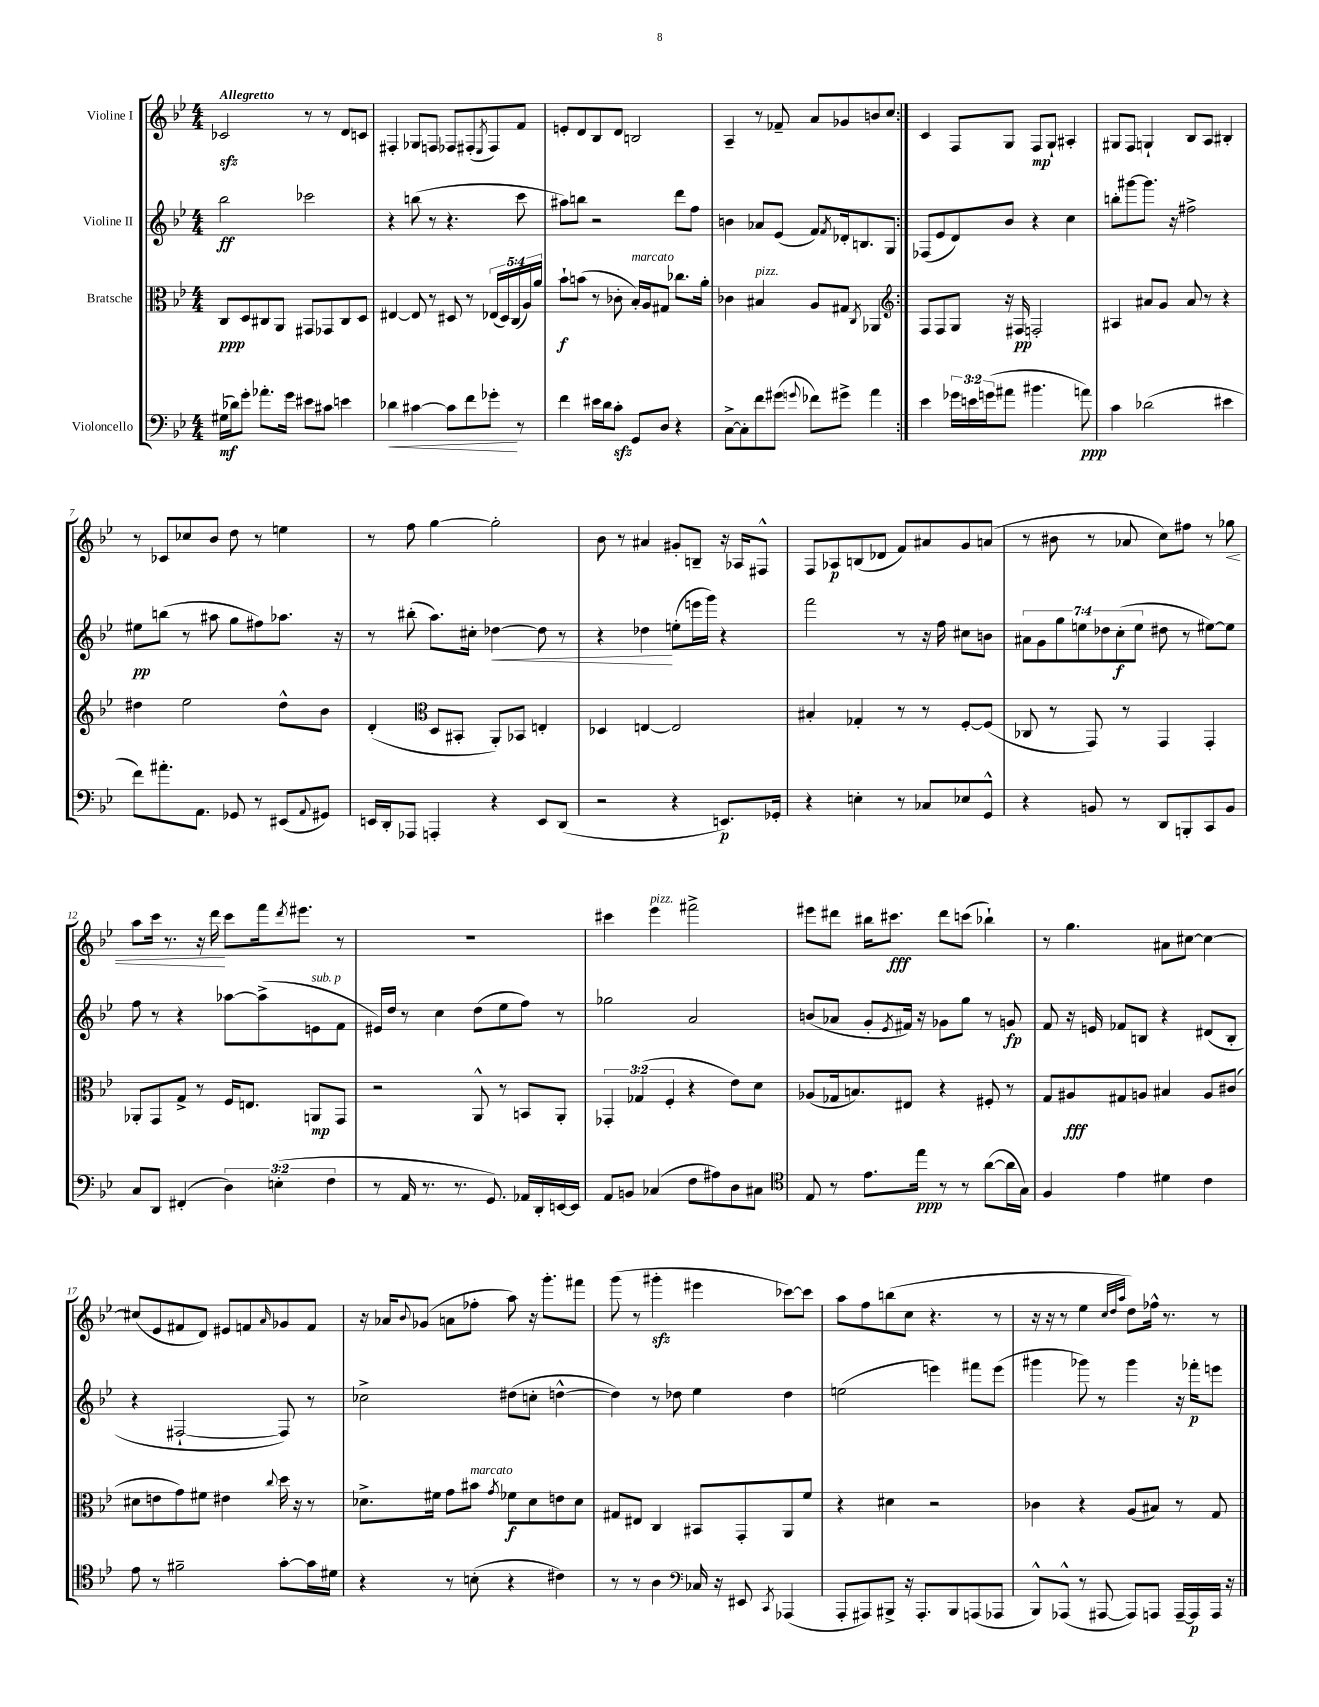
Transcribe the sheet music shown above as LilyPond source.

<<
\new StaffGroup <<
\new Staff = "s0" \with { instrumentName = "Violine I" } {
    \clef treble \key bes \major \numericTimeSignature \time 4/4 \tempo "Allegretto"
    \repeat volta 2 { ces'2\sfz r8 r8 d'8 c'8 |
    fis4-. ges8 f8 fes8 fis8-.( \acciaccatura { ees8 } fis8) f'8 |
    e'8-. d'8 bes8 d'8 b2 |
    a4-- r8 fes'8-- a'8 ges'8 b'8 c''8 | }
    c'4 f8 g8 f8\mp g8-! ais4-. |
    gis8 f8 g4-! bes8 a8 bis4-. |
    r8 ces'8 ces''8 bes'8 d''8 r8 e''4 |
    r8 f''8 g''4~ g''2-. |
    bes'8 r8 ais'4 gis'8-. b8-- r16 aes16 fis8-^ |
    f8 aes8\p b8( des'8 f'8) ais'8 g'8 a'8( |
    r8 bis'8 r8 aes'8 c''8) fis''8 r8 ges''8\< |
    a''8 c'''16 r8. r16 d'''16\! c'''8 f'''16 \acciaccatura { d'''8 } eis'''8. r8 |
    R1 |
    cis'''4 ees'''4^\markup { \italic "pizz." } fis'''2-> |
    eis'''8 dis'''8 bis''16 cis'''8.\fff dis'''8 c'''8( bes''4-!) |
    r8 g''4. ais'8 cis''8~ cis''4~ |
    cis''8( ees'8 fis'8 d'8) eis'8 f'8 \grace { a'16 } ges'8 f'8 |
    r16 aes'16 \appoggiatura { bes'8 } ges'8( a'8 fes''8-. a''8) r16 g'''8.-. fis'''8 |
    g'''8( r8 gis'''4-.\sfz eis'''4 ces'''8~) ces'''8 |
    a''8 f''8 b''8( c''8 r4. r8 |
    r16 r16 r8 ees''4 \grace { c''32 d''32 a''32 } d''8) fes''16-^ r8. r8 \bar "|." |
}
\new Staff = "s1" \with { instrumentName = "Violine II" } {
    \clef treble \key bes \major \numericTimeSignature \time 4/4 \override Staff.TupletNumber.text = #tuplet-number::calc-fraction-text
    \repeat volta 2 { bes''2\ff ces'''2 |
    r4 b''8( r8 r4. c'''8 |
    ais''8) b''8 r2 d'''8 f''8 |
    b'4 aes'8 ees'8( f'8) \acciaccatura { f'8 } des'16-. b8. g8 | }
    fes8( ees'8 d'8) bes'8 r4 c''4 |
    b''8-. gis'''8~ gis'''8. r16 fis''2-> |
    eis''8\pp b''8( r8 ais''8 g''8 fis''8) aes''8. r16 |
    r8 bis''8-.( a''8.) cis''16-. des''4~\< des''8 r8 |
    r4 des''4\! e''8-.( e'''16 g'''16) r4 |
    f'''2 r8 r16 f''16 cis''8 b'8 |
    \tuplet 7/4 { ais'8 g'8 g''8 e''8 des''8 c''8-.\f( e''8 } dis''8 r8 eis''8~) eis''8 |
    f''8 r8 r4 aes''8~ aes''8->( e'8^\markup { \italic "sub. p" } f'8 |
    eis'16) d''16 r8 c''4 d''8( ees''8 f''8) r8 |
    ges''2 a'2 |
    b'8( aes'8 g'8-. \acciaccatura { ees'8 } fis'16) r16 ges'8 g''8 r8 g'8\fp |
    f'8 r16 e'16 fes'8 b8 r4 dis'8( b8-. |
    r4 fis2~-! fis8) r8 |
    ces''2-> dis''8( c''8-. d''4~-^ |
    d''4) r8 des''8 ees''4 des''4 |
    e''2( e'''4) fis'''8 e'''8( |
    gis'''4 ges'''8) r8 ges'''4 r16 fes'''16-.\p e'''8 \bar "|." |
}
\new Staff = "s2" \with { instrumentName = "Bratsche" } {
    \clef alto \key bes \major \numericTimeSignature \time 4/4 \override Staff.TupletNumber.text = #tuplet-number::calc-fraction-text
    \repeat volta 2 { c8\ppp d8 cis8 a,8 gis,8 ges,8 cis8 d8 |
    eis4~ eis8 r8 dis8 r8 \tuplet 5/4 { ees16( dis16) c16( a16) a'16 } |
    bes'8-!\f b'8( r8 ces'8-. bes16-.^\markup { \italic "marcato" }) a16 gis8 ces''8. a'16-. |
    ces'4 bis4^\markup { \italic "pizz." } a8 gis8 \acciaccatura { c8 } aes,4 | }
    \clef treble f8 f8 g8 r16 fis16\pp f2-. |
    ais4 ais'8 g'8 ais'8 r8 r4 |
    dis''4 ees''2 dis''8-^ bes'8 |
    d'4-.( \clef alto d8 bis,8-. a,8-.) bes,8 e4-. |
    des4 e4~ e2 |
    bis4-. ges4-. r8 r8 f8~-. f8( |
    ces8 r8 g,8) r8 g,4 g,4-. |
    aes,8-. g,8 g8-> r8 f16 e8. a,8\mp g,8 |
    r2 a,8-^ r8 b,8 a,8-. |
    \tuplet 3/2 { ges,4-. ges4( f4-. } r4 ees'8) d'8 |
    aes8( ges16 b8.) eis8 r4 fis8-. r8 |
    g8 ais8\fff gis8 a8 bis4 a8 cis'8( |
    dis'8 e'8 g'8) fis'8 eis'4 \appoggiatura { c''8 } d''16 r16 r8 |
    des'8.-> fis'16 g'8 bis'8^\markup { \italic "marcato" } \acciaccatura { g'8 } fes'8\f des'8 e'8 des'8 |
    gis8 eis8 c4 bis,8 g,8-. a,8 f'8 |
    r4 dis'4 r2 |
    ces'4 r4 a8( bis8) r8 g8 \bar "|." |
}
\new Staff = "s3" \with { instrumentName = "Violoncello" } {
    \clef bass \key bes \major \numericTimeSignature \time 4/4 \override Staff.TupletNumber.text = #tuplet-number::calc-fraction-text
    \repeat volta 2 { gis16\mf( des'16) g'8-. aes'8.-. g'16 eis'8 cis'8 e'4 |
    des'4\< cis'4~ cis'8 f'8 ges'8-.\! r8 |
    f'4 eis'16 d'16 c'8-.\sfz g,8 d8 r4 |
    c8~-> c8-. f'8 gis'8( \appoggiatura { g'8 } fes'8) gis'8-> a'4 | }
    ees'4 \tuplet 3/2 { ges'16 e'16 g'16( } ais'8 bis'4. a'8\ppp) |
    c'4 des'2( eis'4 |
    f'8) ais'8.-. a,8. ges,8 r8 eis,8( \appoggiatura { a,8 } gis,8) |
    e,16 d,16-. aes,,8 a,,4-. r4 e,8 d,8( |
    r2 r4 e,8.\p) ges,16-. |
    r4 e4-. r8 ces8 ees8 g,8-^ |
    r4 b,8 r8 d,8 b,,8-. c,8 b,8 |
    c8 d,8 fis,4-.( \tuplet 3/2 { d4) e4-.( f4 } |
    r8 a,16 r8. r8. g,8.) aes,16 d,16-. e,16~ e,16 |
    a,8 b,8 ces4( f8 ais8) d8 cis8 |
    \clef tenor ees8 r8 ees'8. ees''16\ppp r8 r8 a'8~( a'16 g16) |
    f4 ees'4 dis'4 c'4 |
    ees'8 r8 fis'2-- g'8~-. g'16 dis'16 |
    r4 r8 b8-.( r4 cis'4) |
    r8 r8 a4 \clef bass ces16 r16 eis,8 \acciaccatura { c,8 } aes,,4( |
    a,,8-. ais,,8) bis,,8-> r16 ais,,8.-. bis,,8 a,,8( aes,,8 |
    bes,,8-^) aes,,8-^( r8 ais,,8~ ais,,8) a,,8 a,,16~-- a,,16\p a,,16 r16 \bar "|." |
}
>>
>>
